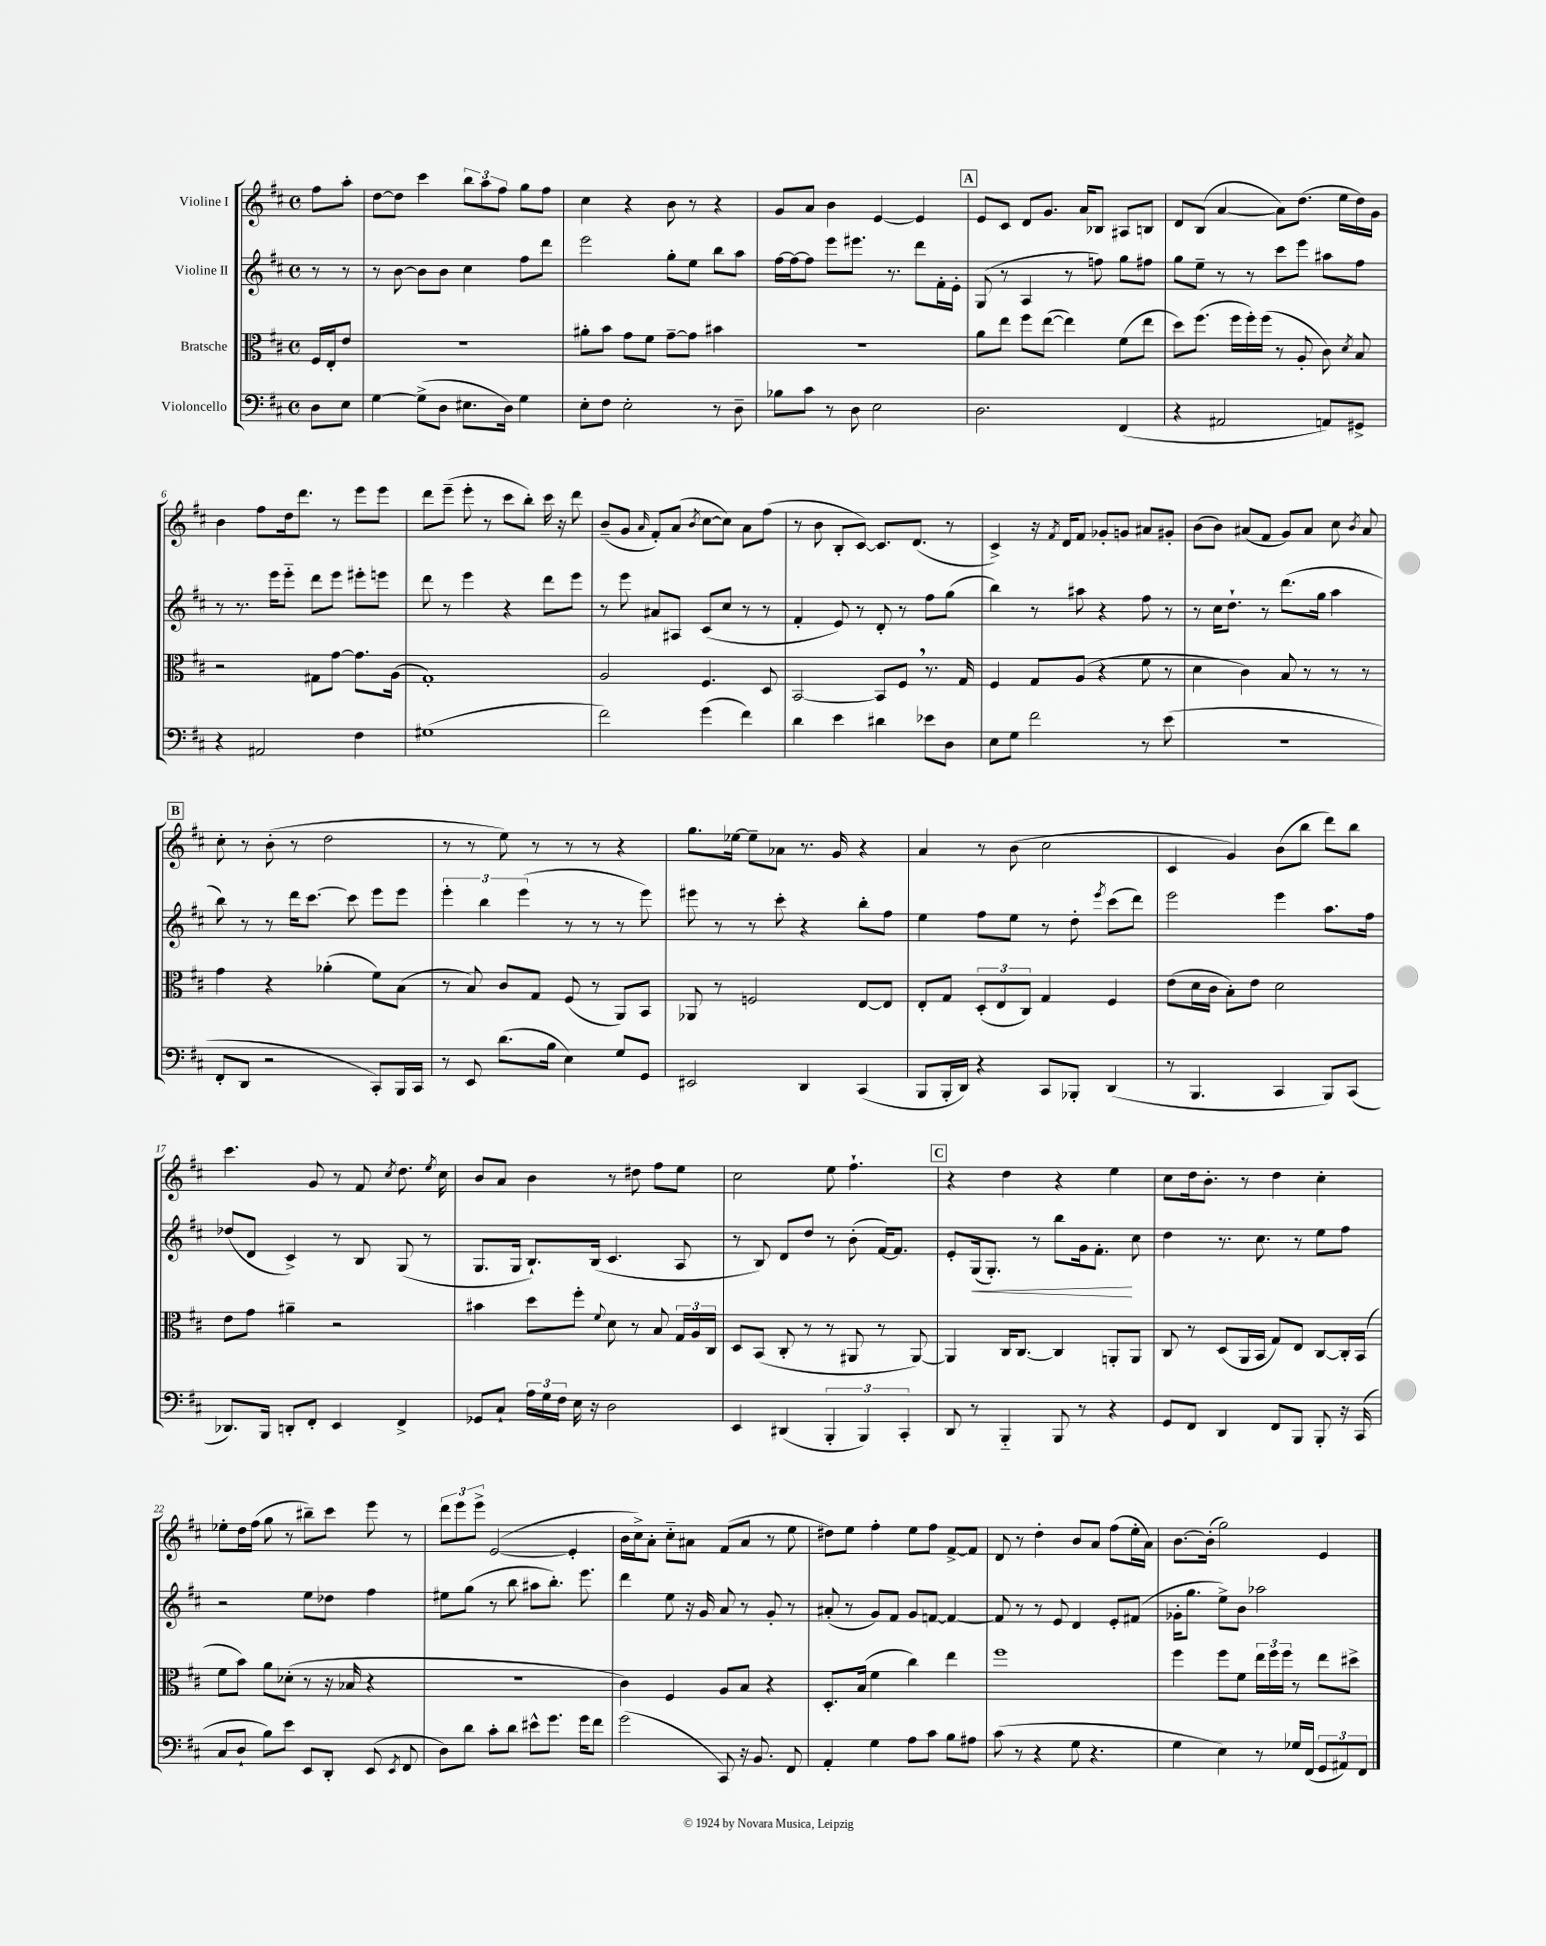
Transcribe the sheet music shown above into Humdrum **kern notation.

**kern	**kern	**kern	**kern
*staff4	*staff3	*staff2	*staff1
*clefF4	*clefC3	*clefG2	*clefG2
*k[f#c#]	*k[f#c#]	*k[f#c#]	*k[f#c#]
*M4/4	*M4/4	*M4/4	*M4/4
*met(c)	*met(c)	*met(c)	*met(c)
8D	16F#	8r	8ff#
.	16E'	.	.
8E	8e	8r	8aa'
=	=	=	=
[4G	1r	8r	[8dd
.	.	[8b	8dd]
(8G^]	.	8b]	4ccc#
8D	.	8b	.
8.E#	.	4cc#	12bb
.	.	.	12aa
.	.	.	12ff#
16D)	.	.	.
4G	.	8ff#	8gg
.	.	8ddd	8ff#
=	=	=	=
8E'	8a#'	2eee	4cc#
8F#	8b	.	.
2E'	8g	.	4r
.	8f#	.	.
.	[8g~	8gg'	8b
.	8g]	8ee	8r
8r	4b#	8bb	4r
8D~	.	8aa	.
=	=	=	=
8B-	1r	[16ff#	8g
.	.	16ff#_	.
8c#	.	8ff#]	8a
8r	.	8eee	4b
8D	.	8.eee#	.
2E	.	.	[4e
.	.	8.r	.
.	.	8ddd	4e]
.	.	16f#'	.
.	.	16e'	.
=	=	=	=
2.D	8a	(8G	8e
.	8ee	8r	8c#
.	8ff#	4A	8d
.	([8ee	.	8.g
.	4ee])	8r	.
.	.	.	16a
.	.	8ff)	8B-
(4FF#	(8f#	8gg	8A#
.	8ee	8ff#	8B
=	=	=	=
4r	8dd)	8gg	8d
.	(8.ff#	8ee~	(8B
2AA#	.	8r	[4a
.	16ff#	.	.
.	16ff#')	8r	.
.	(16ff#	.	.
.	8r	8ccc#	8a])
.	8A'	8eee	(8.dd
8AA)	8c#)	8aa#	.
.	.	.	16ee
.	8qd	.	.
8GG#^	8B	8ff#	16dd)
.	.	.	16g
=	=	=	=
4r	2r	8r	4b
.	.	8.r	.
2AA#	.	.	8ff#
.	.	16eee	.
.	.	8eee'~	16dd
.	.	.	8.ddd
.	8G#	8ddd	.
.	[8g	8eee	8r
4F#	8.g]	8eee#'	8eee
.	.	8eee	8eee
.	(16A	.	.
=	=	=	=
(1G#	1G')	8ddd	8ddd
.	.	8r	(8eee~
.	.	4eee	8eee'
.	.	.	8r
.	.	4r	8ccc#
.	.	.	8bb')
.	.	8ddd	16ccc#
.	.	.	16r
.	.	8eee	8ddd
=	=	=	=
2f#)	2A	8r	(8b~
.	.	8eee	8g
.	.	.	16qqa
.	.	8a#	8f#')
.	.	8A#	(8a
.	.	.	8qb
(4g	4.F#	(8c#	[8cc#
.	.	8cc#	8cc#])
4f#)	.	8r	8a
.	8D	8r	(8ff#
=	=	=	=
4d	[2BB	4f#'	8r
.	.	.	8b
4e	.	8e)	8B'
.	.	8r	[8c#)
4d#	8BB]	8d'	8.c#]
.	8F#	8r	.
.	.	.	(8.d
8e-	8.r	8ff#	.
8D	.	(8gg	8r
.	16G	.	.
=	=	=	=
8E	4F#	4bb)	4c#^)
8G	.	.	.
2f#	8G	8r	16r
.	.	.	8qf#
.	.	.	16d
.	(8A	8aa#	8f#
.	4r	4r	8g-'
.	.	.	8g
8r	8f#	8ff#	8a#
(8e	8r	8r	8g#'
=	=	=	=
1r	4d	8r	(8b
.	.	16cc#	8b)
.	.	8.dd`	.
.	4c#)	.	(8a#
.	.	8r	8f#
.	8B	(8.ddd	8g)
.	8r	.	8a#
.	.	16gg	.
.	8r	4aa	8cc#
.	.	.	8qb
.	8r	.	8a#
=	=	=	=
8FF#'	4g	8bb)	8cc#'
8DD	.	8r	8r
2r	4r	8r	(8b'
.	.	16ddd	8r
.	.	[8.ccc#	.
.	(4a-'	.	2dd
.	.	8ccc#]	.
8CC#')	8f#)	8eee	.
16BBB	(8B	8eee	.
16CC#	.	.	.
=	=	=	=
8r	8r	6eee'	8r
8EE	8B)	.	8r
.	.	6bb	.
(8.d	8c#	.	8ee)
.	.	(6eee	.
.	8G	.	8r
16B	.	.	.
4E)	(8F#	8r	8r
.	8r	8r	8r
8G	8AA)	8r	4r
8GG	8BB	8eee)	.
=	=	=	=
2EE#	8AA-	8eee#	8.gg
.	8r	8r	.
.	.	.	[16ee-
.	2F	8r	8ee-~]
.	.	8ccc#'	8a-
4DD	.	4r	8.r
.	.	.	16g
(4CC#	[8E	8bb'	4r
.	8E]	8ff#	.
=	=	=	=
8BBB	8E'	4ee	4a
16BBB'	8G	.	.
16DD)	.	.	.
4r	(12D'	8ff#	8r
.	12E	.	.
.	.	8ee	(8b
.	12C#)	.	.
8CC#	4G	8r	2cc#
8BBB-'	.	8dd'	.
.	.	8qeee	.
(4DD	4F#	(8ccc#	.
.	.	8ddd)	.
=	=	=	=
8r	(8e	2eee	4c#
4.BBB	16d	.	.
.	16c#	.	.
.	8B')	.	4g)
.	8e	.	.
4CC#	2d	4eee	(8b
.	.	.	8bb
8BBB)	.	8.aa	8ddd)
(8CC#	.	.	8bb
.	.	16ff#	.
=	=	=	=
8.DD-)	8e	(8dd-	4.ccc#
.	8g	8d	.
16BBB	.	.	.
8DD'	4a#~	4c#^)	.
8FF#'	.	.	8g
4EE	2r	8r	8r
.	.	8B	8f#
.	.	.	8qcc#
4FF#^	.	(8G	8.dd
.	.	8r	.
.	.	.	8qee
.	.	.	16cc#
=	=	=	=
8GG-	4b#	8.G	8b
8C#`	.	.	8a
.	.	16G	.
24A	8dd	8.B`)	4b
24G	.	.	.
24F#	.	.	.
16E	8ff#'	.	.
16r	.	(16B	.
.	8qqf#	.	.
2D	8d	4.c#	8r
.	8r	.	8dd#
.	8B	.	8ff#
.	24G	8A	8ee
.	24A	.	.
.	24C#	.	.
=	=	=	=
4EE	8D	8r	2cc#
.	(8BB	8B)	.
(4DD#	8C#'	8d	.
.	8r	8dd	.
6BBB'	8r	8r	8ee
.	8AA#	(8b'	4.ff#`
6BBB)	.	.	.
.	8r	[16f#)	.
.	.	8.f#]	.
6CC#'	.	.	.
.	[8AA#)	.	.
=	=	=	=
8DD	4AA#]	8e'	4r
8r	.	(16G	.
.	.	8.G')	.
4BBB'~	16C#	.	4dd
.	[8.C#	.	.
.	.	8r	.
8BBB	4C#]	8bb	4r
8r	.	16g	.
.	.	8.f#'	.
4r	8AA'	.	4ee
.	8AA	8cc#	.
=	=	=	=
8GG	8C#	4dd	8cc#
8FF#	8r	.	16dd
.	.	.	8.b'
4DD	(8D	8.r	.
.	16AA	.	8r
.	16BB	8.cc#	.
8FF#	8G)	.	4dd
8BBB	8E	8r	.
8BBB'	[8C#	8ee	4cc#'
16r	16C#']	8ff#	.
(16CC#	(16BB	.	.
=	=	=	=
8C#	8f#	2r	8ee-'
8D`	8b)	.	16dd
.	.	.	(16ff#
8B)	8a	.	8gg
8e	(8d-'	.	8r
8EE	8r	8ee	8bb#~)
8DD'	16r	8dd-	8ccc#
.	16B-	.	.
(8EE	4r	4ff#	8eee
8qEE	.	.	.
8FF#	.	.	8r
=	=	=	=
8D)	1r	8ee#	12ddd
.	.	.	12eee
8d	.	(8gg	.
.	.	.	12eee^
8c#'	.	8r	([2e
8d	.	8bb	.
8e#^^	.	8aa#	.
8.g	.	8.bb')	.
.	.	.	4e']
16g	.	8.eee	.
8f#	.	.	.
=	=	=	=
(2g	4c#)	4ddd	16b
.	.	.	16cc#^)
.	.	.	8a'
.	4F#	8ee	8cc#'~
.	.	16r	8a#
.	.	16g	.
8CC#)	8A	8a	(8f#
16r	8B	8r	8a#
8.BB	.	.	.
.	4r	8g'	8r
8FF#	.	8r	8ee
=	=	=	=
4AA'	8.D'	(8a#'	8dd#)
.	.	8r	8ee
.	(16B	.	.
4G	4f#	8g)	4ff#'
.	.	8f#	.
8A	4cc#)	8g	8ee
8c#	.	[8f	8ff#
8B	4ee	4f_	[8f#^
8A#	.	.	8f#]
=	=	=	=
(8c#	1ff#	8f]	8d
8r	.	8r	8r
4r	.	8r	4dd'
.	.	8e	.
8G	.	4d	8b
4.r	.	.	8a
.	.	8e'	(8ff#
.	.	(8f#	16ee'
.	.	.	16a)
=	=	=	=
4G	4ff#	16g-'	[8.b
.	.	8.gg	.
.	.	.	(16b']
4E)	8ff#	8ee^)	2gg)
.	8f#	8b	.
8r	24ee	2aa-	.
.	24ff#	.	.
.	24ff#	.	.
16G-	8r	.	.
(16FF#	.	.	.
12GG	8ee	.	4e
12AA#)	.	.	.
.	8dd#^	.	.
12FF#	.	.	.
==	==	==	==
*-	*-	*-	*-
